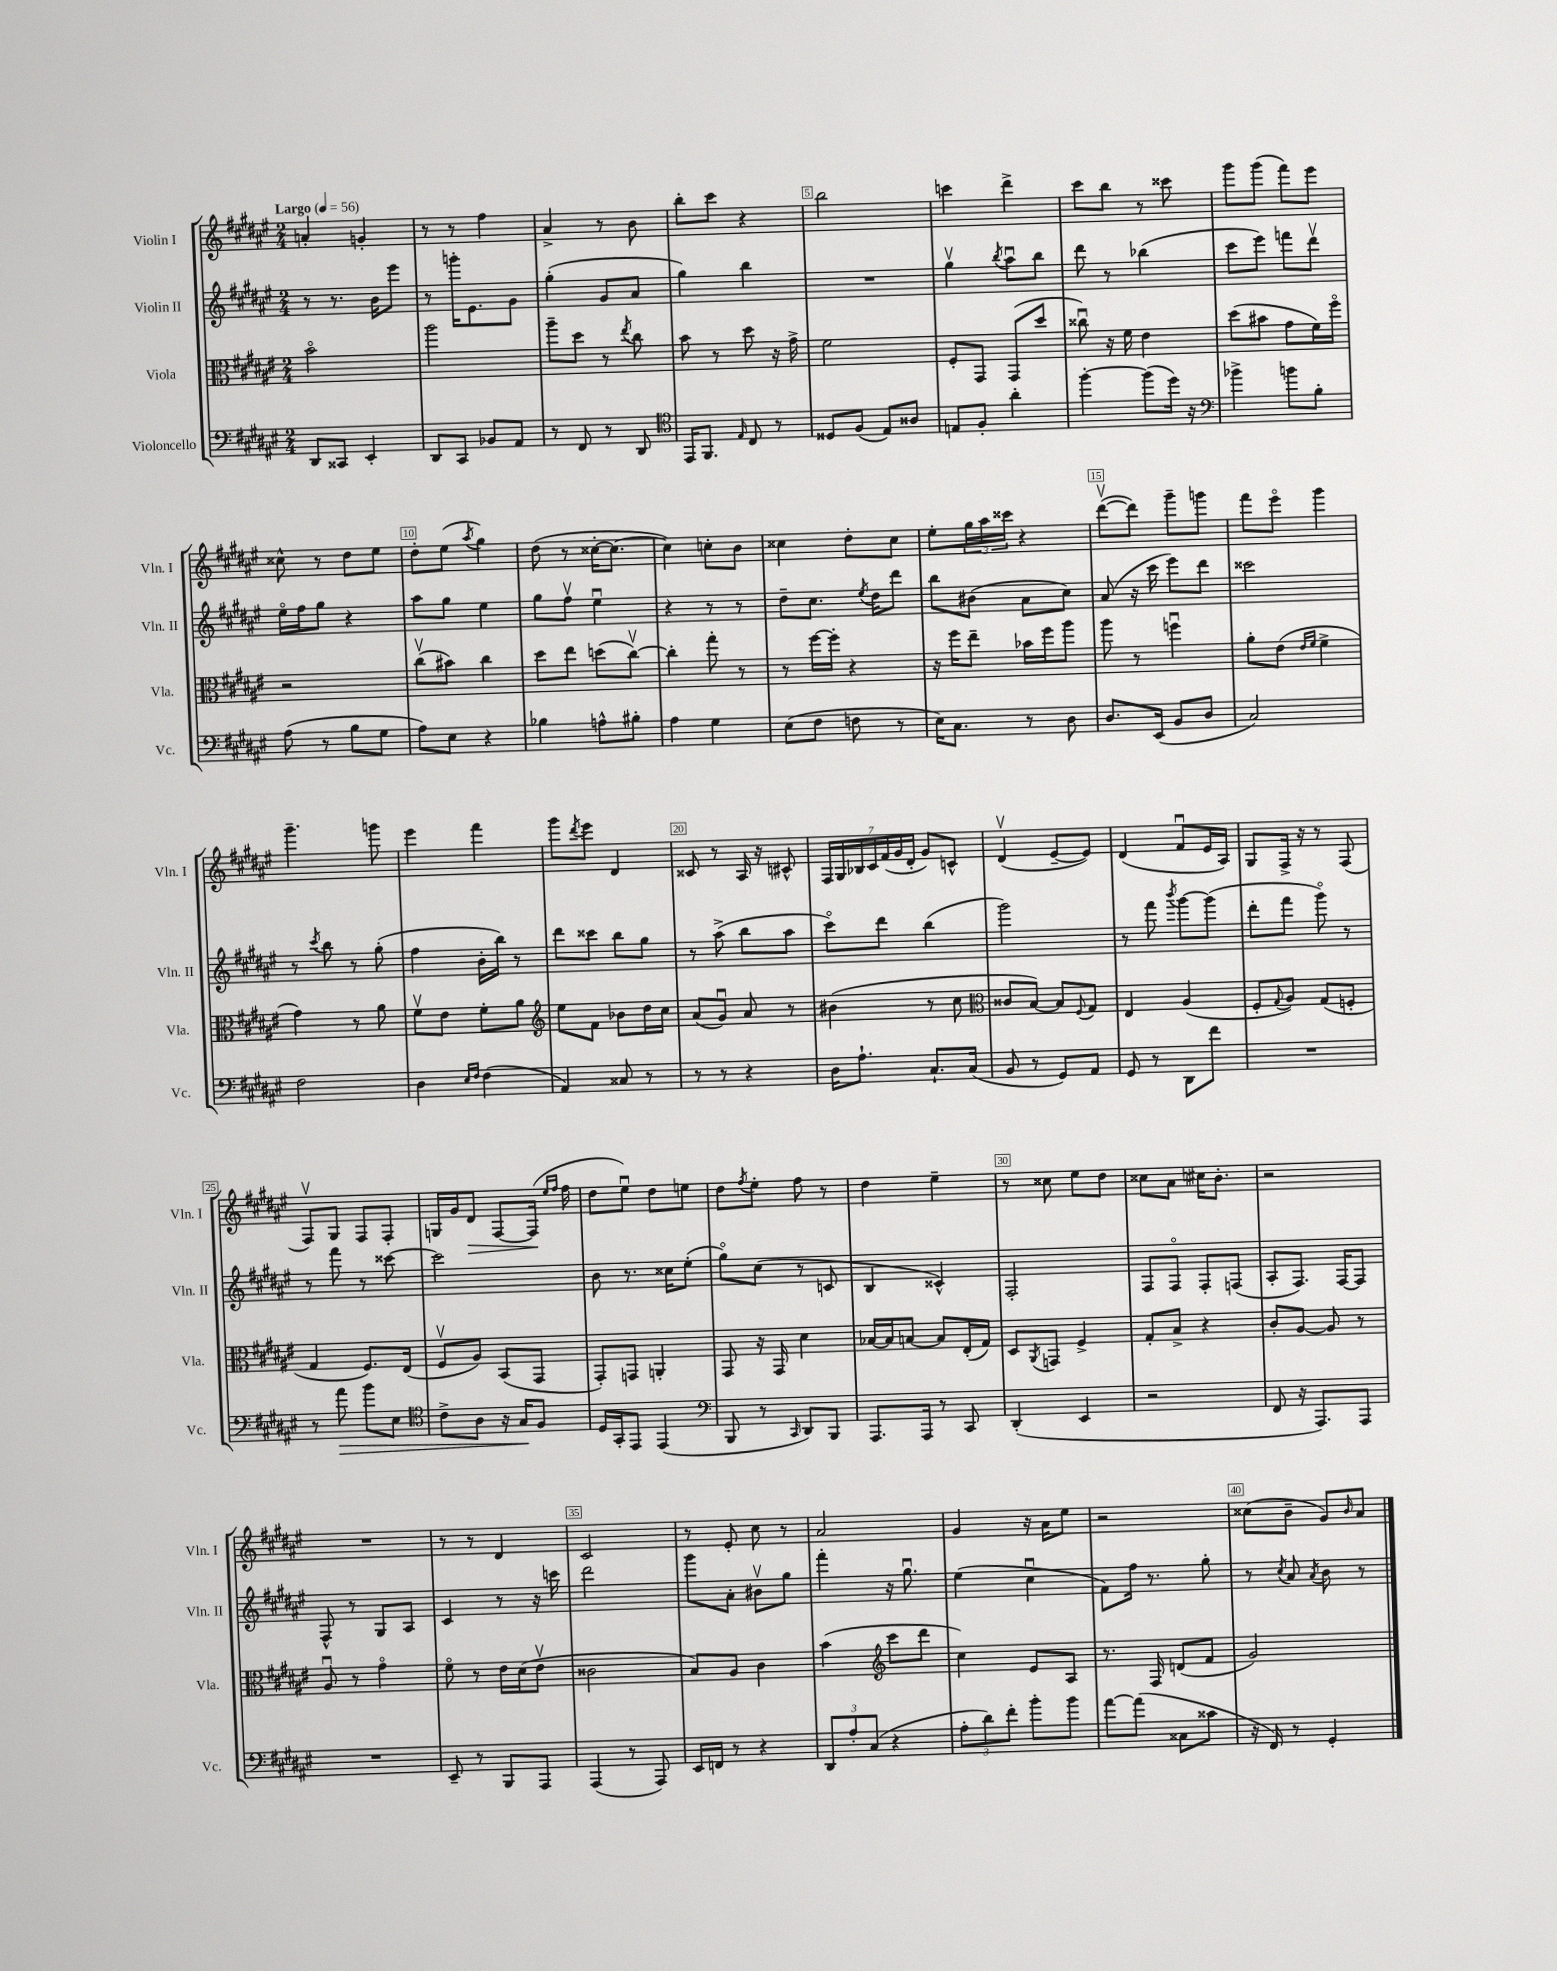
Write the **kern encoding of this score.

**kern	**dynam	**kern	**kern	**kern	**dynam
*part4	*part4	*part3	*part2	*part1	*part1
*staff4	*staff4	*staff3	*staff2	*staff1	*staff1
*I"Violoncello	*	*I"Viola	*I"Violin II	*I"Violin I	*
*I'Vc.	*	*I'Vla.	*I'Vln. II	*I'Vln. I	*
*clefF4	*	*clefC3	*clefG2	*clefG2	*
*k[f#c#g#d#a#e#]	*	*k[f#c#g#d#a#e#]	*k[f#c#g#d#a#e#]	*k[f#c#g#d#a#e#]	*
*M2/4	*	*M2/4	*M2/4	*M2/4	*
*MM56	*	*MM56	*MM56	*MM56	*
=1	=1	=1	=1	=1	=1
!	!	!	!	!LO:TX:a:B:t=Largo	!
8DD#/L	.	2b\	8r	4an'/	.
8CC##X/J	.	.	8.r	.	.
4EE#'/	.	.	.	4gn'/	.
.	.	.	16b\KL	.	.
.	.	.	8eee#\J	.	.
=2	=2	=2	=2	=2	=2
8DD#/L	.	2aa#\	8r	8r	.
8CC#/J	.	.	16gggn'\KL	8r	.
.	.	.	8.e#\	.	.
8BB-X/L	.	.	.	4ff#\	.
8AA#/J	.	.	8g#\J	.	.
=3	=3	=3	=3	=3	=3
8r	.	8aa#~\L	(4gg#'\	4a#^/	.
8FF#/	.	8dd#\J	.	.	.
8r	.	8r	8g#/L	8r	.
.	.	8qee#/	.	.	.
8DD#/	.	8cc#\	8a#/J	8b\	.
=4	=4	=4	=4	=4	=4
*clefC4	*	*	*	*	*
16EE#/KL	.	8b\	4gg#\)	8bb'\L	.
8.FF#/J	.	.	.	.	.
.	.	8r	.	8ccc#\J	.
16qqE#/	.	.	.	.	.
8C#/	.	8dd#\	4bb\	4r	.
8r	.	16r	.	.	.
.	.	16g#^\	.	.	.
=5	=5	=5	=5	=5	=5
8D##X/L	.	2f#\	2r	2bb\	.
(8F#/J	.	.	.	.	.
8E#/L)	.	.	.	.	.
8A##X/J	.	.	.	.	.
=6	=6	=6	=6	=6	=6
8En/L	.	8F#'/L	4gg#v\	4cccn\	.
8F#'/J	.	8GG#/J	.	.	.
.	.	.	8qbb/	.	.
4a#'\	.	(8GG#/L	8aa#u\L	4ddd#^\	.
.	.	8dd#/J	8bb\J	.	.
=7	=7	=7	=7	=7	=7
[4ff#'\	.	8cc##Xu\)	8ddd#\	8ccc#\L	.
.	.	16r	8r	8bb\J	.
.	.	16f#\	.	.	.
(8ff#\L]	.	4e#\	(4bb-X\	8r	.
16dd#\Jk)	.	.	.	8ccc##X\	.
16r	.	.	.	.	.
=8	=8	=8	=8	=8	=8
*clefF4	*	*	*	*	*
4b-X^\	.	(8dd#\L	8ccc#\L	8ggg#\L	.
.	.	8b#X\J	8eee#\J)	(8ggg#\J	.
8bn\L	.	8g#\L	8fffn\L	8fff#\L)	.
8B'\J	.	16f#\L)	8ddd#v\J	8eee#\J	.
.	.	16ff#\JJ	.	.	.
!!LO:LB:g=z
=9	=9	=9	=9	=9	=9
(8A#\	.	2r	16ee#\LL	8cc##X^^\	.
.	.	.	16ff#\J	.	.
8r	.	.	8gg#\J	8r	.
8B\L	.	.	4r	8dd#\L	.
8G#\J	.	.	.	8ee#\J	.
=10	=10	=10	=10	=10	=10
8A#\L)	.	(8cc#v\L	8aa#\L	8dd#'\L	.
8E#\J	.	8b#X\J)	8gg#\J	(8ee#\J	.
.	.	.	.	8qaa#/	.
4r	.	4cc#\	4ee#\	4gg#\)	.
=11	=11	=11	=11	=11	=11
4B-X\	.	8dd#\L	8gg#\L	(8dd#\	.
.	.	8ee#\J	8ff#v\J	8r	.
8An^^\L	.	(8ddn\L	4ee#u\	[16cc##X'\KL	.
.	.	.	.	8.cc##\J_	.
8B#X'\J	.	[8cc#v\J)	.	.	.
=12	=12	=12	=12	=12	=12
4A#\	.	4cc#'\]	4r	4cc##\])	.
4G#\	.	8gg#'\	8r	8ccn'\L	.
.	.	8r	8r	8b\J	.
=13	=13	=13	=13	=13	=13
(8E#\L	.	8r	8dd#~\L	4cc##X\	.
8F#\J	.	[16ff#\LL	8.cc#\J	.	.
.	.	16ff#'\JJ]	.	.	.
8Fn\	.	4r	.	8dd#'\L	.
.	.	.	8qee#/	.	.
.	.	.	16dd#\KL	.	.
8r	.	.	8ddd#\J	8cc##\J	.
=14	=14	=14	=14	=14	=14
16E#\KL)	.	16r	8bb\L	8ee#'\L	.
8.C#\J	.	16ff#\KL	.	.	.
.	.	8ee#~\J	(8b#X\J	24gg#\L	.
.	.	.	.	24aa#\	.
.	.	.	.	24ccc##X\JJ	.
8r	.	16b-X\LL	8a#\L	4r	.
.	.	16ff#\J	.	.	.
8D#\	.	8aa#\J	8cc#\J)	.	.
=15	=15	=15	=15	=15	=15
8.D#/L	.	8aa#\	(8a#/	([8ddd#v\L	.
.	.	8r	16r	8ddd#\J])	.
(16EE#/Jk	.	.	16ccc#\	.	.
8BB/L	.	4ffnu\	8eee#\L)	8ggg#~\L	.
8D#/J	.	.	8ddd#\J	8gggn\J	.
=16	=16	=16	=16	=16	=16
2C#/)	.	8a#'\L	2ccc##X\	8fff#\L	.
.	.	(8e#\J	.	8eee#\J	.
.	.	16qqe#/LL	.	.	.
.	.	16qqf#/JJ	.	.	.
.	.	4f#^\	.	4ggg#\	.
!!LO:LB:g=z
=17	=17	=17	=17	=17	=17
2F#\	.	4g#\)	8r	4.ggg#~\	.
.	.	.	8qccc#/	.	.
.	.	.	8bb\	.	.
.	.	8r	8r	.	.
.	.	8a#\	(8gg#'\	8gggn\	.
=18	=18	=18	=18	=18	=18
4D#\	.	8f#v\L	4ff#\	4eee#\	.
.	.	8e#\J	.	.	.
16qqE#/LL	.	.	.	.	.
16qqF#/JJ	.	.	.	.	.
(4F#\	.	8f#'\L	16b'\LL	4fff#\	.
.	.	.	16bb\JJ)	.	.
.	.	8a#\J	8r	.	.
=19	=19	=19	=19	=19	=19
*	*	*clefG2	*	*	*
4AA#/)	.	8ee#\L	8ddd#\L	8ggg#\L	.
.	.	.	.	8qddd#/	.
.	.	8f#\J	8ccc##X\J	8eee#\J	.
8C##X/	.	8b-X\L	8bb\L	4d#/	.
8r	.	16dd#\L	8gg#\J	.	.
.	.	16cc#\JJ	.	.	.
=20	=20	=20	=20	=20	=20
8r	.	(8a#/L	8r	8c##X/	.
8r	.	8g#u/J)	(8aa#^\	8r	.
4r	.	8a#/	8bb\L	16A#/	.
.	.	.	.	16r	.
.	.	8r	8aa#\J	8c#X^^/	.
=21	=21	=21	=21	=21	=21
16D#\KL	.	(4b#X\	8ccc#\L)	28F#/LL	.
.	.	.	.	28G#/	.
8.A#`\J	.	.	.	.	.
.	.	.	.	28B-X/	.
.	.	.	.	28c#/	.
.	.	.	8ddd#\J	.	.
.	.	.	.	(28f#/	.
.	.	.	.	28g#/	.
.	.	.	.	28d#'/JJ	.
8.C#`/L	.	8r	(4bb\	8g#/L)	.
.	.	8cc#\	.	8cn^^/J	.
(16C#/Jk	.	.	.	.	.
=22	=22	=22	=22	=22	=22
*	*	*clefC3	*	*	*
8BB/	.	8c##X/L	2ggg#\)	(4d#v/	.
8r	.	[8B/J)	.	.	.
8GG#/L)	.	8B/L]	.	[8e#~/L	.
.	.	8qqF#/	.	.	.
8AA#/J	.	8G#/J	.	8e#/J])	.
=23	=23	=23	=23	=23	=23
8GG#/	.	4E#/	8r	(4d#/	.
8r	.	.	8fff#\	.	.
.	.	.	8qbbb/	.	.
8DD#\L	.	(4A#/	[8ggg#\L	8f#u/L	.
8f#\J	.	.	(8ggg#\J]	16e#/L	.
.	.	.	.	16A#/JJ)	.
=24	=24	=24	=24	=24	=24
2r	.	8F#'/L	8ddd#'\L	8G#/L	.
.	.	8qqG#/	.	.	.
.	.	8A#/J)	8fff#\J	16F#^/Jk	.
.	.	.	.	16r	.
.	.	(8G#/L	8ggg#\)	8r	.
.	.	8Fn'/J	8r	(8F#/	.
!!LO:LB:g=z
=25	=25	=25	=25	=25	=25
8r	.	4G#/	8r	8F#v/L)	.
!	!LO:HP:b	!	!	!	!
8a#\	>	.	8fff#\	8G#/J	.
8b\L	.	8.F#/L)	8r	8F#/L	.
8E#\J	.	.	[8ccc##X\	8F#'/J	.
.	.	(16E#/Jk	.	.	.
=26	=26	=26	=26	=26	=26
*clefC4	*	*	*	*	*
8c#^\L	.	8F#v/L	2ccc##\]	16Gn/LL	.
.	.	.	.	16g#/J	.
!	!	!	!	!	!LO:HP:b
8A#\J	.	8A#/J)	.	8d#/J	>
16r	.	(8BB/L	.	[8F#/L	.
16G#/KL	.	.	.	.	.
8F#/J	]	8GG#/J	.	(16F#/Jk]	.
.	.	.	.	16qqee#/LL	.
.	.	.	.	16qqff#/JJ	.
.	.	.	.	16ff#\	]
=27	=27	=27	=27	=27	=27
16D#/LL	.	8GG#'/L)	8b\	8dd#\L	.
16GG#'/J	.	.	.	.	.
8EE#/J	.	8GGn/J	8.r	8ee#u\J)	.
(4EE#/	.	4AAn'/	.	8dd#\L	.
.	.	.	16cc##X\KL	.	.
.	.	.	(8ee#'\J	8een\J	.
=28	=28	=28	=28	=28	=28
*clefF4	*	*	*	*	*
8BBB/	.	8GG#/	8gg#\L)	8dd#\L	.
.	.	.	.	8qff#/	.
8r	.	16r	(8cc#\J	8ee#'\J	.
.	.	16GG#/	.	.	.
16qqCC#/	.	.	.	.	.
8DD#/L)	.	4d#\	8r	8ff#\	.
8BBB/J	.	.	8cn/	8r	.
=29	=29	=29	=29	=29	=29
8.AAA#/L	.	[16B-X/LL	4B/	4dd#\	.
.	.	16B-/J]	.	.	.
.	.	[8Bn/J	.	.	.
16AAA#/Jk	.	.	.	.	.
8r	.	8B/L]	4c##X^^/)	4ee#~\	.
8CC#/	.	(16E#'/L	.	.	.
.	.	16G#/JJ)	.	.	.
=30	=30	=30	=30	=30	=30
(4DD#'/	.	8D#/L	2F#'/	8r	.
.	.	8qAA#/	.	.	.
.	.	8GGn/J	.	8cc##X\	.
4EE#/	.	4F#^/	.	8ee#\L	.
.	.	.	.	8dd#\J	.
=31	=31	=31	=31	=31	=31
2r	.	8G#'/L	8F#/L	8cc##X\L	.
.	.	8B^/J	8F#/J	8a#\J	.
.	.	4r	8F#'/L	16cc#X\KL	.
.	.	.	.	8.b'\J	.
.	.	.	(8Fn/J	.	.
=32	=32	=32	=32	=32	=32
8FF#/	.	8c#'/L	8A#'/L	2r	.
16r	.	[8A#/J	8.F#/J)	.	.
8.AAA#/L)	.	.	.	.	.
.	.	8A#/]	.	.	.
.	.	.	[16F#/KL	.	.
8AAA#/J	.	8r	8F#/J]	.	.
!!LO:LB:g=z
=33	=33	=33	=33	=33	=33
2r	.	8A#u/	8F#^^/	2r	.
.	.	8r	8r	.	.
.	.	4g#\	8G#/L	.	.
.	.	.	8A#/J	.	.
=34	=34	=34	=34	=34	=34
8EE#~/	.	8f#\	4c#/	8r	.
8r	.	8r	.	8r	.
8BBB/L	.	16e#\LL	8r	4d#/	.
.	.	(16d#\J	.	.	.
8AAA#/J	.	8e#v\J	16r	.	.
.	.	.	16cccn\	.	.
=35	=35	=35	=35	=35	=35
(4AAA#/	.	2c##X\	2ddd#\	2c#/	.
8r	.	.	.	.	.
8AAA#/)	.	.	.	.	.
=36	=36	=36	=36	=36	=36
16EE#/LL	.	8B/L)	8ggg#\L	8r	.
16FFn/JJ	.	.	.	.	.
8r	.	8A#/J	8a#'\J	8e#'/	.
4r	.	4c#\	8b#Xv\L	8cc#\	.
.	.	.	8gg#\J	8r	.
=37	=37	=37	=37	=37	=37
12DD#/L	.	(4b\	4fff#'\	2a#/	.
12A#'/	.	.	.	.	.
(12C#/J	.	.	.	.	.
*	*	*clefG2	*	*	*
4r	.	8ccc#\L	16r	.	.
.	.	.	8.gg#u\	.	.
.	.	8ddd#\J	.	.	.
=38	=38	=38	=38	=38	=38
12A#'\L	.	4cc#\)	(4ee#\	4g#/	.
12d#\)	.	.	.	.	.
12f#'\J	.	.	.	.	.
8b'\L	.	8e#/L	4cc#u\	16r	.
.	.	.	.	16a#\KL	.
8b\J	.	8A#/J	.	8ee#\J	.
=39	=39	=39	=39	=39	=39
[8a#\L	.	8.r	8f#\L)	2r	.
(8a#\J]	.	.	16ff#\Jk	.	.
.	.	16F#/	8.r	.	.
8C##X\L	.	(8dn/L	.	.	.
8c##X\J	.	8f#/J	8gg#'\	.	.
=40	=40	=40	=40	=40	=40
16r	.	2g#/)	8r	(8cc##X\L	.
16FF#/)	.	.	.	.	.
.	.	.	8qcc#/	.	.
8r	.	.	8a#/	8b~\J	.
.	.	.	8qa#/	.	.
4GG#'/	.	.	8b\	8g#/L)	.
.	.	.	.	16qqb/	.
.	.	.	8r	8a#/J	.
==	==	==	==	==	==
*-	*-	*-	*-	*-	*-
